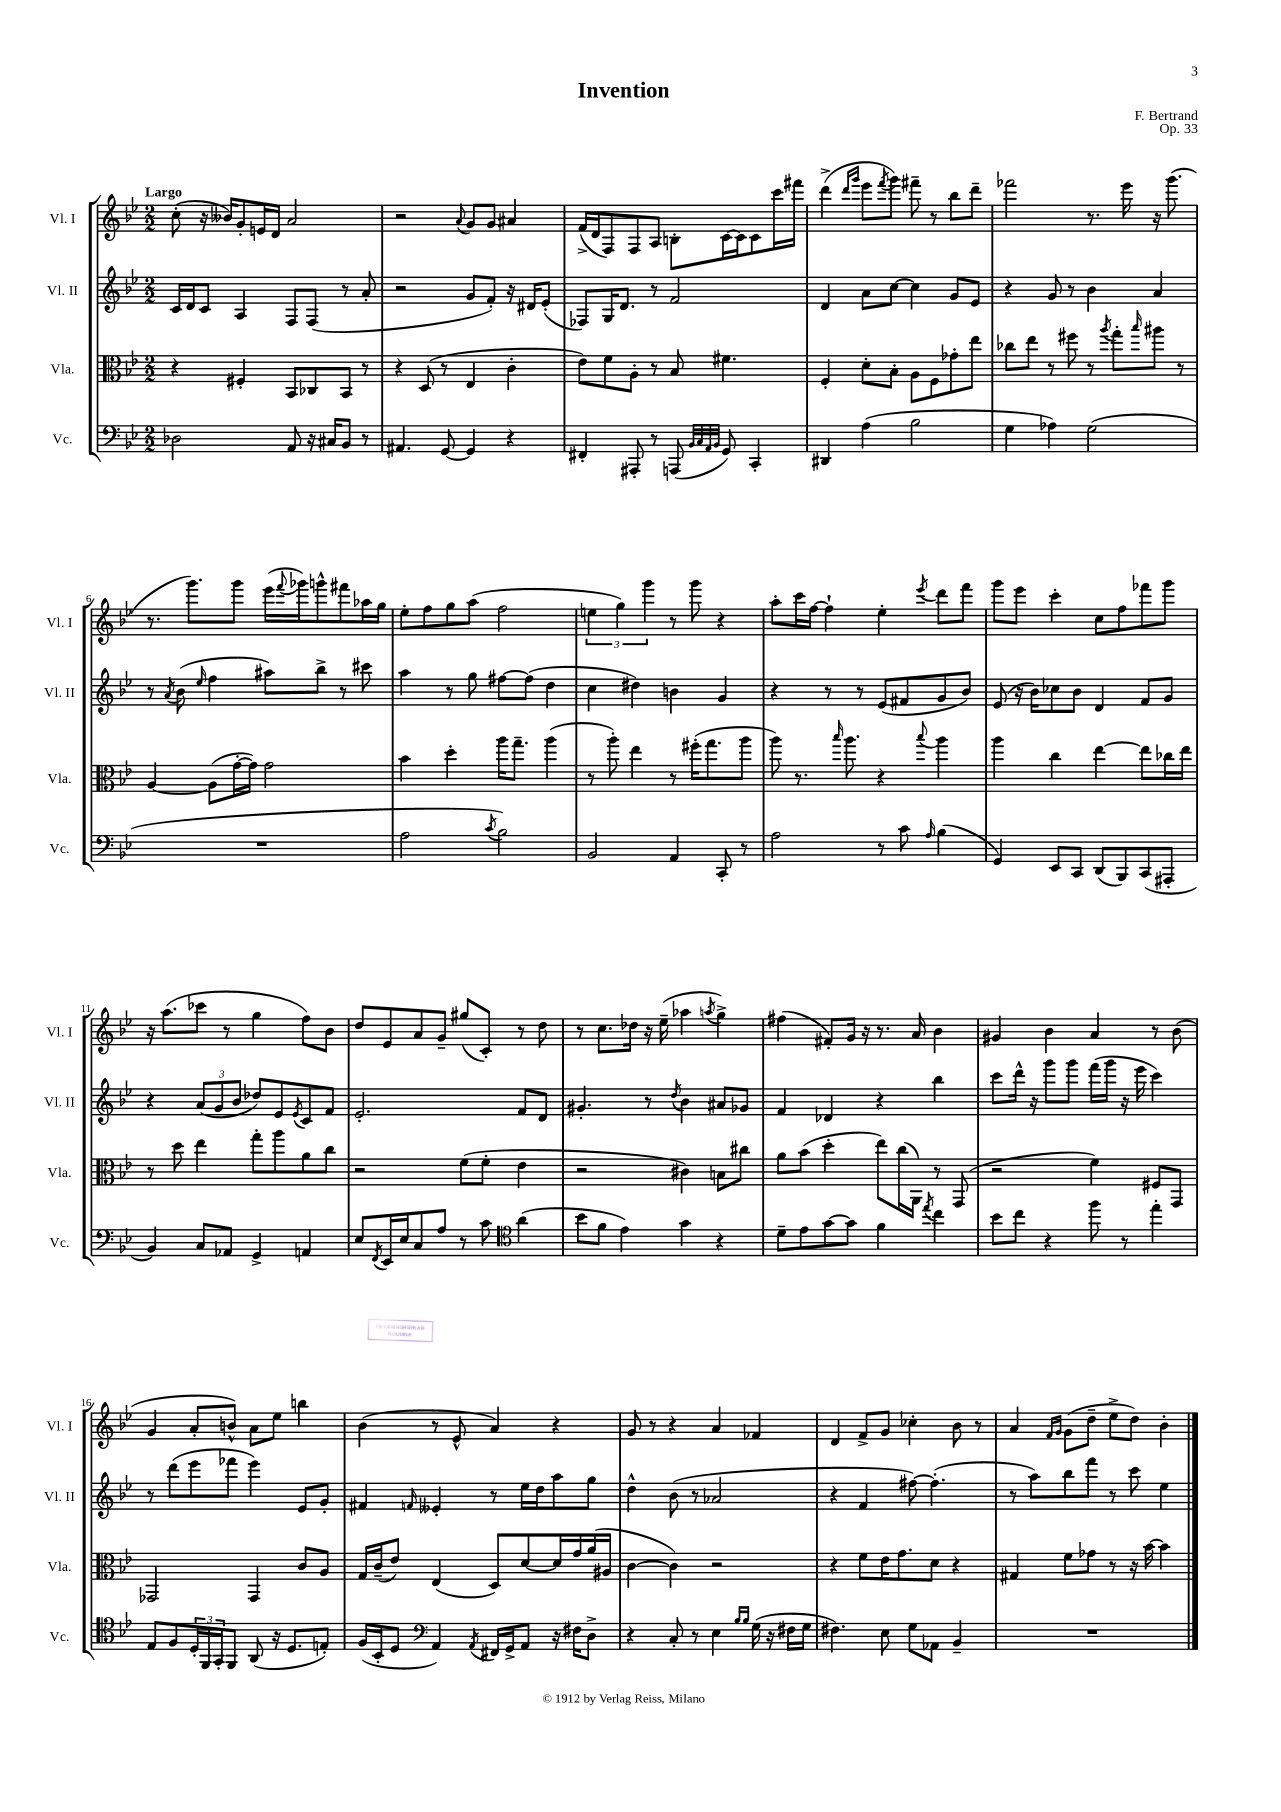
\header { title = "Invention" composer = "F. Bertrand" opus = "Op. 33" }
<<
\new StaffGroup <<
\new Staff = "s0" \with { instrumentName = "Vl. I" shortInstrumentName = "Vl. I" } {
    \clef treble \key bes \major \numericTimeSignature \time 2/2 \tempo "Largo"
    c''8-.( r16 beses'16) g'8-. e'16 d'16 a'2 |
    r2 \appoggiatura { a'8 } g'8 g'8 ais'4 |
    f'16->( d'16 f8) f8 a8 b8-. c'16~ c'16 c'8 c'''16 fis'''16 |
    d'''4->( \grace { d'''16 g'''16 } ees'''8 \acciaccatura { f'''8 } g'''8) fis'''8-- r8 bes''8 d'''8-- |
    fes'''2 r8. ees'''16 r16 g'''8.( |
    r8. g'''8.) g'''8 ees'''16( \appoggiatura { f'''8 } ges'''16) g'''8-^ fis'''8 aes''16 g''16 |
    ees''8-. f''8 g''8 a''8( f''2 |
    \tuplet 3/2 { e''4 g''4) g'''4 } r8 g'''8 r4 |
    a''8-. c'''16 f''16~ f''4-! ees''4-. \acciaccatura { ees'''8 } d'''8 f'''8 |
    g'''8 ees'''8 c'''4-. c''8 f''8 fes'''8 g'''8 |
    r16 a''8.( ces'''8 r8 g''4 f''8) bes'8 |
    d''8 ees'8 a'8 g'8-- gis''8( c'8-.) r8 d''8 |
    r8 c''8. des''16 r16 ees''16--( aes''4 \acciaccatura { a''8 } g''4->) |
    fis''4( fis'8-.) g'16 r16 r8. a'16 bes'4 |
    gis'4 bes'4 a'4 r8 bes'8( |
    g'4 a'8-. b'8-^) a'8 ees''8 b''4 |
    bes'4( r8 ees'8-^ a'4) r4 |
    g'8 r8 r4 a'4 fes'4 |
    d'4 f'8-> g'8 ces''4-. bes'8 r8 |
    a'4 \grace { f'16 g'16 } g'8( d''8-- ees''8-> d''8) bes'4-. \bar "|." |
}
\new Staff = "s1" \with { instrumentName = "Vl. II" shortInstrumentName = "Vl. II" } {
    \clef treble \key bes \major \numericTimeSignature \time 2/2
    c'16 d'16 c'8 a4 f8 f8( r8 a'8-. |
    r2 g'8 f'8-.) r16 dis'16 ees'8-.( |
    fes8) g16 d'8. r8 f'2 |
    d'4 a'8 c''8~ c''4 g'8 ees'8 |
    r4 g'8 r8 bes'4 a'4 |
    r8 \acciaccatura { a'8 } bes'8( \grace { ees''16 } f''4 ais''8) bes''8-> r8 cis'''8 |
    a''4 r8 g''8 fis''8~ fis''8( d''4 |
    c''4 dis''4) b'4 g'4 |
    r4 r8 r8 ees'8( fis'8 g'8 bes'8) |
    ees'8( r16 bes'16) ces''8 bes'8 d'4 f'8 g'8 |
    r4 \tuplet 3/2 { a'8( g'8 bes'8 } des''8) ees'8 \acciaccatura { ees'8 } c'8 f'8 |
    ees'2.-. f'8 d'8 |
    gis'4.-. r8 \acciaccatura { d''8 } bes'4 ais'8 ges'8 |
    f'4 des'4 r4 bes''4 |
    c'''8 d'''16-^ r16 g'''8 g'''8 f'''16( g'''16 r16 ees'''16 c'''4) |
    r8 d'''8( ees'''8 fes'''8 ees'''4) ees'8 g'8-. |
    fis'4 \grace { f'16 } eeses'4-. r8 ees''16 d''16 a''8 g''8 |
    d''4-^ bes'8( r8 aes'2 |
    r4 f'4 fis''8~) fis''4.-.( |
    r8 a''8) bes''8 f'''8 r8 c'''8 ees''4 \bar "|." |
}
\new Staff = "s2" \with { instrumentName = "Vla." shortInstrumentName = "Vla." } {
    \clef alto \key bes \major \numericTimeSignature \time 2/2
    r4 fis4-. bes,8 ces8 bes,8 r8 |
    r4 d8( r8 ees4 c'4-. |
    ees'8) f'8 a8-. r8 bes8 fis'4. |
    f4-. d'8-. bes8-. a8 f8 ges'8-. ees''8 |
    ces''8 ees''8 r8 fis''8 r8 \acciaccatura { a''8 } g''8-. \grace { bes''16 } ais''8 r8 |
    a4~ a8( g'16~-. g'16) g'2 |
    bes'4 d''4-. a''16 g''8.-- a''4( |
    r8 a''8-.) ees''4 r8 fis''16-.( g''8. a''8 |
    a''8) r8. \grace { bes''16 } a''8. r4 \appoggiatura { bes''8 } a''4 |
    a''4 c''4 ees''4~ ees''8 ces''16 ees''16 |
    r8 d''8 ees''4 g''8-. a''8 a'8 c''8 |
    r2 f'8( f'8-. ees'4 |
    r2 cis'4) b8 cis''8 |
    a'8 bes'8( d''4-. ees''8) c''16( a,16) r8 g,8( |
    r2 f'4) fis8 g,8 |
    ges,2 ges,4 c'8 a8 |
    g16 c'16--( ees'8) ees4( d8) d'8~ d'16 g'16 a'16( ais16 |
    c'4~ c'4) r2 |
    r4 f'8 ees'16 g'8. d'8 r4 |
    gis4 f'8 ges'8 r8 r16 bes'16~ bes'4 \bar "|." |
}
\new Staff = "s3" \with { instrumentName = "Vc." shortInstrumentName = "Vc." } {
    \clef bass \key bes \major \numericTimeSignature \time 2/2
    des2 a,8 r16 cis16 bes,8 r8 |
    ais,4. g,8~ g,4 r4 |
    fis,4-. ais,,8-. r8 a,,8( \grace { bes,32 c32 a,32 bes,32 } g,8) c,4-. |
    dis,4 a4( bes2 |
    g4 aes4) g2( |
    R1 |
    a2 \acciaccatura { c'8 } bes2) |
    bes,2 a,4 c,8-. r8 |
    a2 r8 c'8 \grace { a16 } bes4( |
    g,4) ees,8 c,8 d,8( bes,,8) c,8( ais,,8-. |
    bes,4) c8 aes,8 g,4-> a,4 |
    ees8 \acciaccatura { f,8 } ees,16 ees16 c8 a8 r8 c'8 \clef tenor a'4( |
    bes'8 f'8 ees'4) g'4 r4 |
    d'8-- ees'8 g'8~ g'8 f'4 \acciaccatura { ees''8 } c''4 |
    bes'8 c''8 r4 f''8 r8 ees''4-. |
    ees8 f8 \tuplet 3/2 { d16-. f,16 g,16-. } f,8 a,8( r16 d8. e8-.) |
    f16( bes,16-. d8 \clef bass a,4) \acciaccatura { a,8 } fis,16 g,16-> a,8 r16 fis16 d8-> |
    r4 c8-. r8 ees4 \grace { bes16 bes16 } g16( r16 fis16 g16 |
    fis4.) ees8 g8 aes,8 bes,4-- |
    R1 \bar "|." |
}
>>
>>
